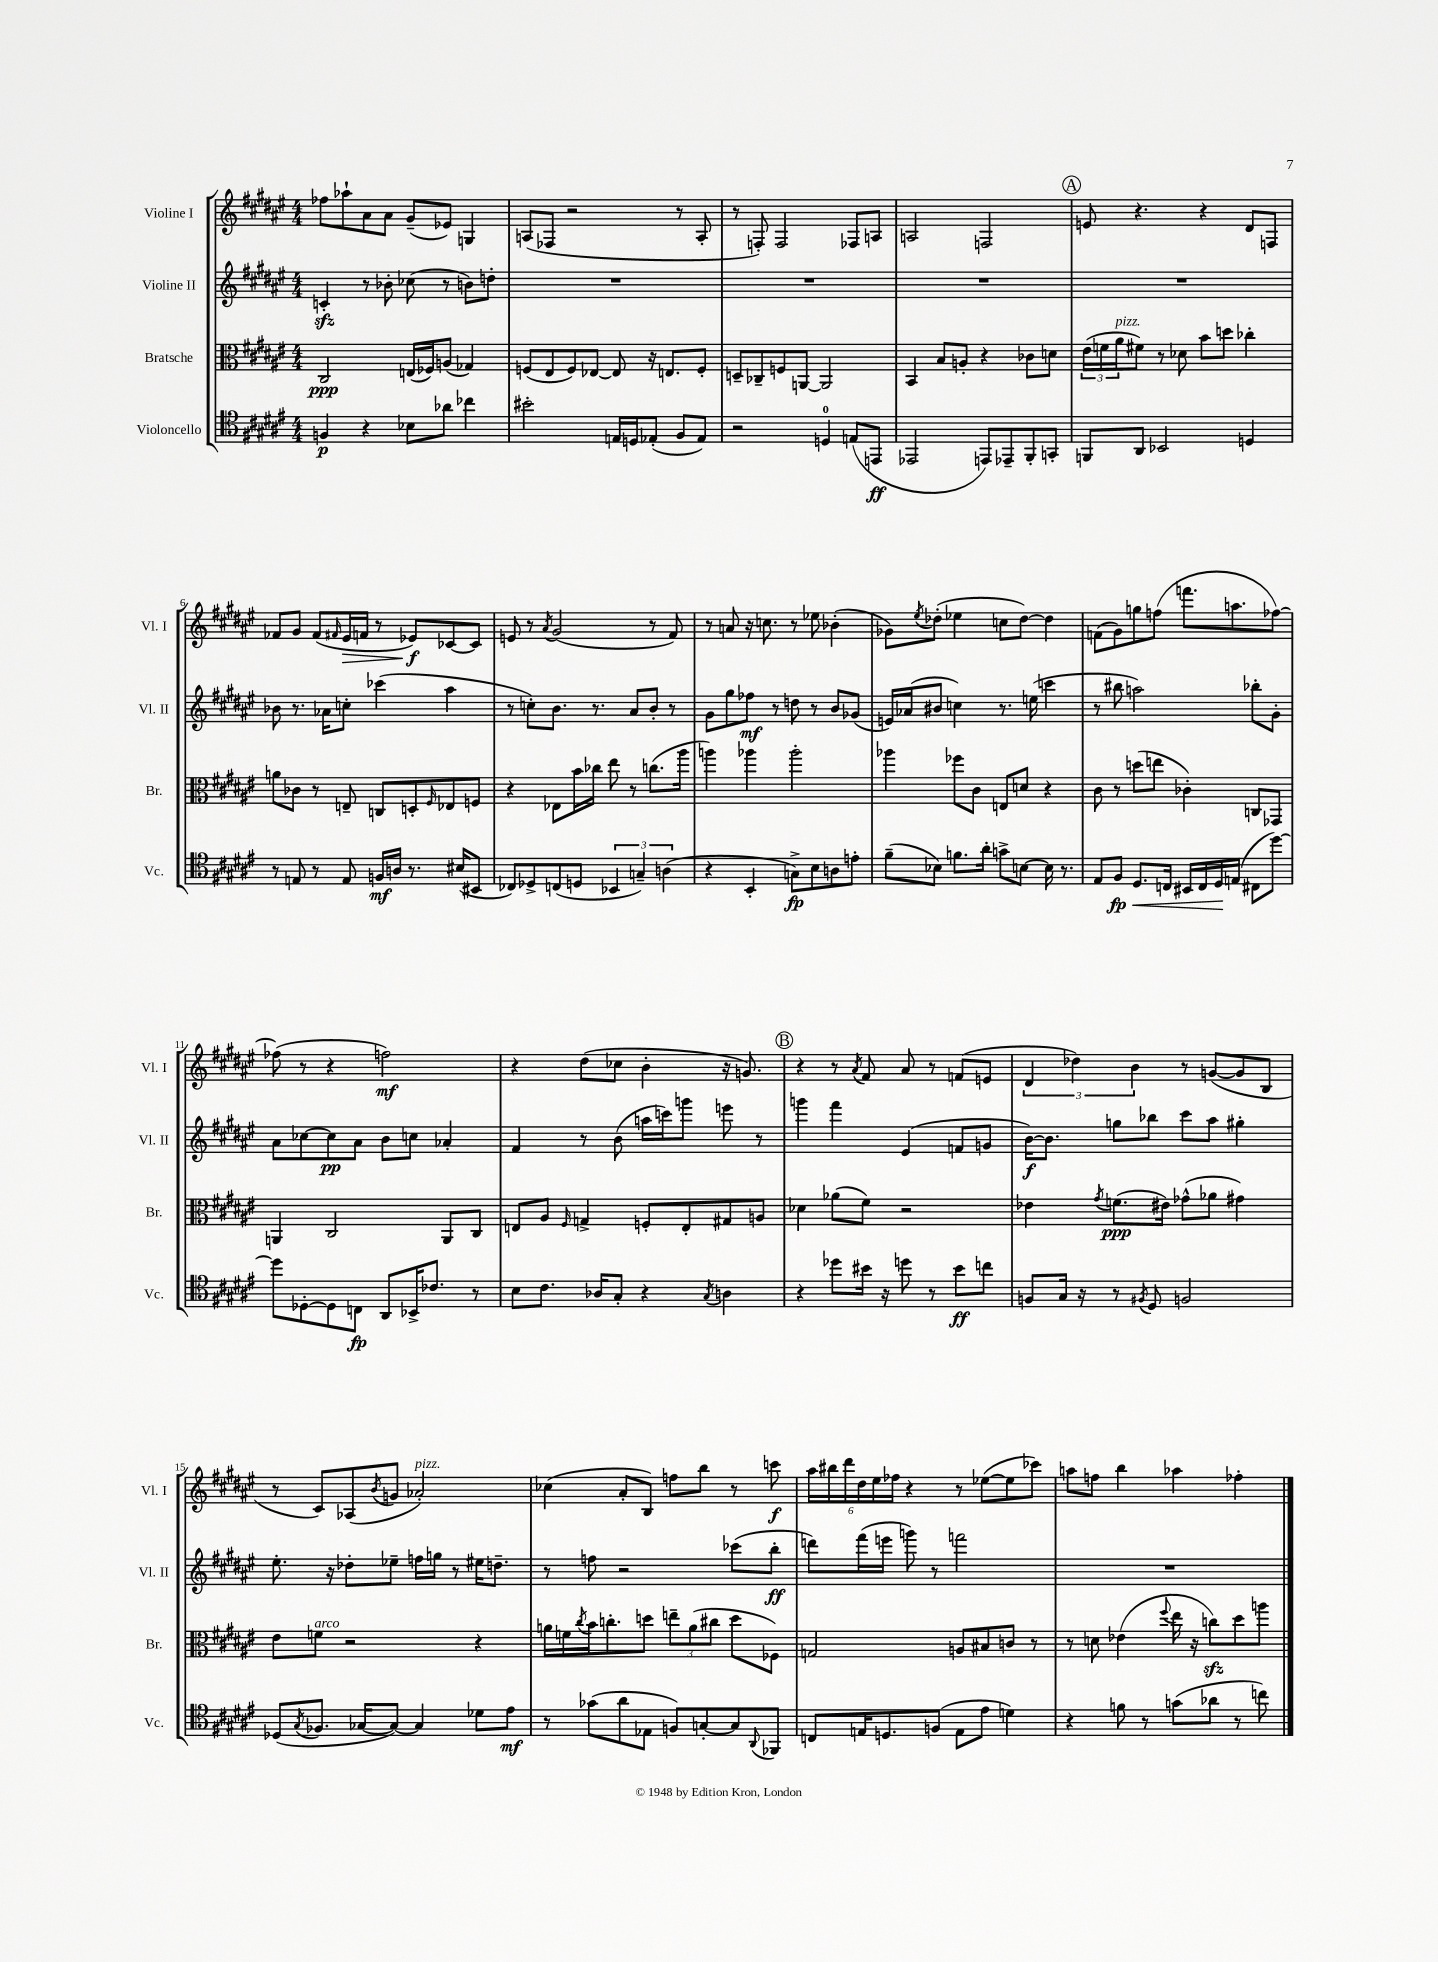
<<
\new StaffGroup <<
\new Staff = "s0" \with { instrumentName = "Violine I" shortInstrumentName = "Vl. I" } {
    \clef treble \key fis \major \numericTimeSignature \time 4/4
    fes''8 aes''8-! ais'8 ais'8 gis'8--( ees'8) g4 |
    a8( fes8 r2 r8 a8-. |
    r8 f8-.) f2 fes8 a8 |
    a2 f2 |
    \mark \markup { \circle "A" } e'8 r4. r4 dis'8 f8 |
    fes'8 gis'8 fes'8( \grace { fis'16 } eis'16\> f'16 r8 ees'8\f\!) ces'8~ ces'8 |
    e'8 r8 \acciaccatura { ais'8 } gis'2( r8 fis'8) |
    r8 a'8 r16 c''8. r8 ees''8 bes'4-.( |
    ges'8) \acciaccatura { eis''8 } des''8-.( ees''4 c''8 des''8~) des''4 |
    f'8( gis'8) g''8 f''8( f'''8. a''8. fes''8~) |
    fes''8( r8 r4 f''2\mf) |
    r4 dis''8( ces''8 b'4-. r16 g'8.) |
    \mark \markup { \circle "B" } r4 r8 \acciaccatura { ais'8 } fis'8 ais'8 r8 f'8( e'8 |
    \tuplet 3/2 { dis'4 des''4) b'4 } r8 g'8~( g'8 b8 |
    r8 cis'8) aes8( \acciaccatura { b'8 } g'8 aes'2-.^\markup { \italic "pizz." }) |
    ces''4( ais'8-. b8) f''8 b''8 r8 c'''8\f |
    \tuplet 6/4 { ais''16 bis''16 dis'''16 dis''16 eis''16 fes''16 } r4 r8 ees''8~( ees''8 ces'''8) |
    a''8 f''8 b''4 aes''4 fes''4-. \bar "|." |
}
\new Staff = "s1" \with { instrumentName = "Violine II" shortInstrumentName = "Vl. II" } {
    \clef treble \key fis \major \numericTimeSignature \time 4/4
    c'4-.\sfz r8 bes'8-. ces''8( r8 b'8) d''8-. |
    R1 |
    R1 |
    R1 |
    \mark \markup { \circle "A" } R1 |
    bes'8 r8. aes'16 c''8-. ces'''4( ais''4 |
    r8 c''8-.) b'8. r8. ais'8 b'8-. r8 |
    gis'8 gis''8 fes''8\mf r8 d''8 r8 b'8 ges'8( |
    e'16) aes'16( bis'8 c''4) r8. e''16( c'''4 |
    r8 bis''8 a''2) bes''8-. gis'8-. |
    ais'8 ces''8~ ces''8\pp ais'8 b'8 c''8 aes'4-. |
    fis'4 r8 b'8( a''16 c'''16) g'''8 e'''8 r8 |
    \mark \markup { \circle "B" } g'''4 fis'''4 eis'4( f'8 g'8 |
    b'16~\f) b'8. g''8 bes''8 cis'''8 ais''8 gis''4-. |
    eis''8.-. r16 des''8-. ees''8-- f''16 g''16 r8 eis''16 d''8.-- |
    r8 f''8 r2 ces'''8( b''8-.\ff |
    d'''8) fis'''16( e'''16 g'''8) r8 f'''2 |
    R1 \bar "|." |
}
\new Staff = "s2" \with { instrumentName = "Bratsche" shortInstrumentName = "Br." } {
    \clef alto \key fis \major \numericTimeSignature \time 4/4
    cis2\ppp e16( fes16) a8( ges4) |
    f8( eis8 f8) ees8~ ees8 r16 e8. f8-. |
    d8-- ces8-- f8 a,8~ a,2 |
    b,4 b8 a8-. r4 ces'8 d'8 |
    \mark \markup { \circle "A" } \tuplet 3/2 { eis'16( f'16 ais'16^\markup { \italic "pizz." } } fis'8) r8 des'8 b'8 d''8 ces''4-. |
    a'8 ces'8 r8 e8-- c8 d8-. \grace { fis16 } ees8 f8 |
    r4 ees8 b'16 ces''16 eis''8 r8 c''8.( ais''16 |
    a''4) aes''4 aes''2-. |
    aes''4 fes''8 cis'8 e8 d'8 r4 |
    cis'8 r8 d''8( e''8 ces'4-.) c8 ges,8 |
    a,4 cis2 a,8 cis8 |
    e8 ais8 \grace { fis16 } g4-> f8-. e8-. gis8 a8 |
    \mark \markup { \circle "B" } des'4 aes'8( fis'8) r2 |
    ees'4 \acciaccatura { gis'8 } f'8.\ppp( eis'16) ges'8-^( aes'8 gis'4) |
    eis'8 f'8^\markup { \italic "arco" } r2 r4 |
    a'16 f'16 \acciaccatura { cis''8 } b'16 c''8.-. d''8 \tuplet 3/2 { e''8-- a'8( cis''8 } d''8 fes8) |
    g2 a8 bis8 c'8 r8 |
    r8 d'8 ees'4( \appoggiatura { fis''8 } eis''16 r16 c''8\sfz) dis''8 a''8 \bar "|." |
}
\new Staff = "s3" \with { instrumentName = "Violoncello" shortInstrumentName = "Vc." } {
    \clef tenor \key fis \major \numericTimeSignature \time 4/4
    f4\p r4 bes8 aes'8 ces''4 |
    bis'2-. e16 d16 ees8-.( fis8 ees8) |
    r2 d4-0 e8( e,8\ff |
    ees,2 e,8) ees,8-- fis,8-. g,8-. |
    \mark \markup { \circle "A" } f,8 ais,8 bes,2 d4 |
    r8 e8 r8 e8 f16\mf a16 r8. bis16( bis,8 |
    ces8) des8-> c8( d8 \tuplet 3/2 { bes,4 g4--) a4( } |
    r4 b,4-. g8->\fp) b8 a8 e'8-. |
    fis'8--( bes8) f'8. ais'16-. g'8-> b8~ b16 r8. |
    eis8 fis8\fp\< dis8. c16 bis,16 c16 dis16\! e16( cis8 dis''8~) |
    dis''8 des8~-. des8 c8\fp ais,8 bes,16-> ces'8. r8 |
    b8 cis'8. aes16 gis8-. r4 \acciaccatura { gis8 } a4 |
    \mark \markup { \circle "B" } r4 des''8 bis'16 r16 d''8 r8 bis'8\ff c''8 |
    f8 gis16 r16 r8 \acciaccatura { fis8 } dis8 f2 |
    des8( \acciaccatura { gis8 } fes8. ges16~ ges8~) ges4 des'8 eis'8\mf |
    r8 ges'8( ais'8 ees8 f8) g8~-. g8 \appoggiatura { ais,8 } fes,8 |
    c8 e16 d8. f8( e8 eis'8 d'4) |
    r4 f'8 r8 g'8( aes'8 r8 c''8) \bar "|." |
}
>>
>>
